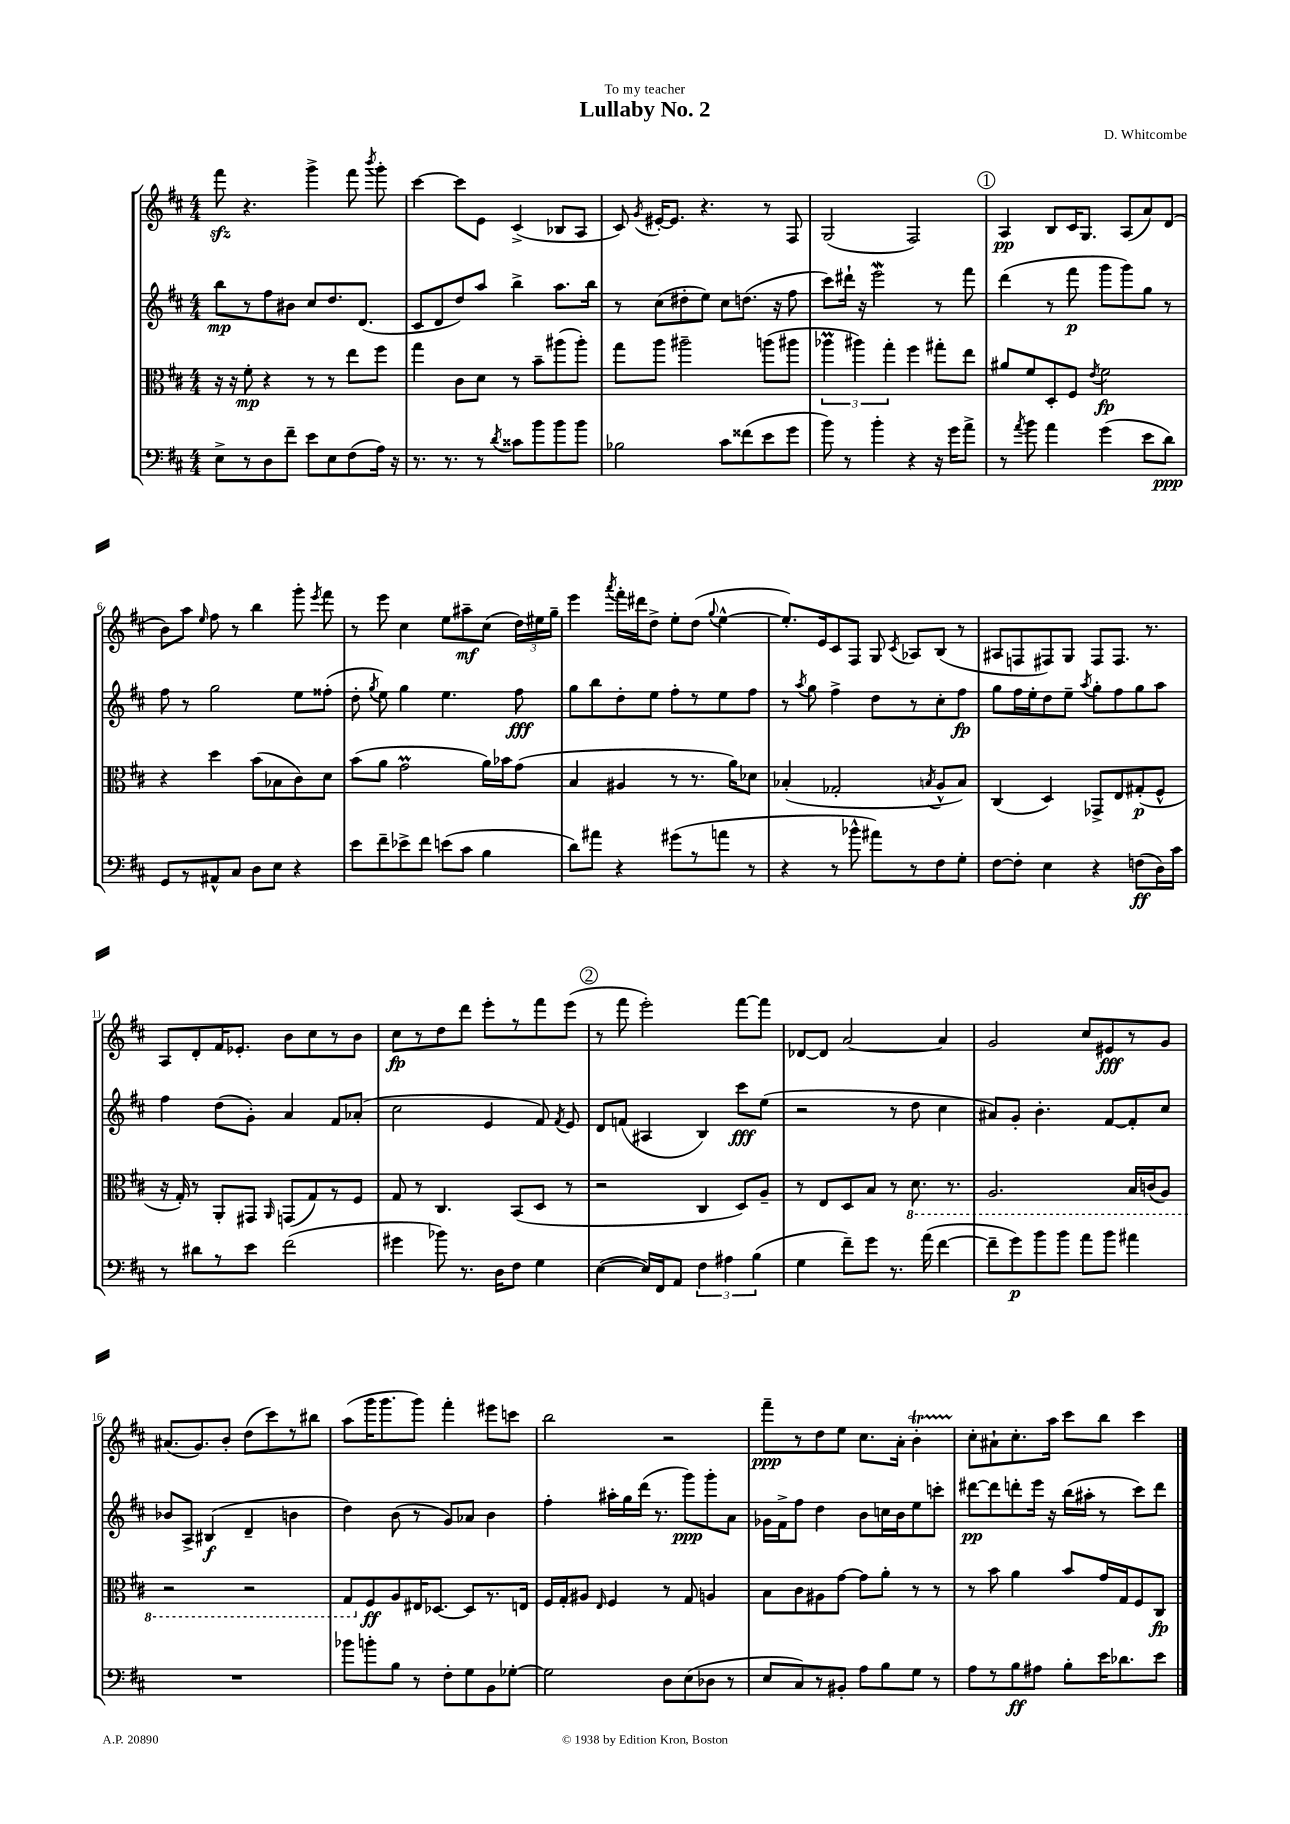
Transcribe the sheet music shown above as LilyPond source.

\header { title = "Lullaby No. 2" composer = "D. Whitcombe" dedication = "To my teacher" }
<<
\new StaffGroup <<
\new Staff = "s0" {
    \clef treble \key d \major \numericTimeSignature \time 4/4
    \autoBeamOff fis'''8\sfz r4. g'''4-> fis'''8 \acciaccatura { b'''8 } g'''8-. |
    cis'''4~ cis'''8[ e'8] cis'4->( bes8[ a8] |
    cis'8) \acciaccatura { g'8 } eis'16[~-. eis'8.] r4. r8 fis8 |
    g2( fis2) |
    \mark \markup { \circle "1" } a4\pp b8[ cis'16 g8.] a8[( a'8) d'8]( |
    b'8[) a''8] \grace { e''16 } fis''8 r8 b''4 g'''8-. \acciaccatura { e'''8 } fis'''8 |
    r8 e'''8 cis''4 e''8[ ais''8--\mf cis''8]( \tuplet 3/2 { d''16[) eis''16 g''16]-- } |
    e'''4 \acciaccatura { a'''8 } fis'''16[-. dis'''16 d''8]-> e''8[-. d''8]( \appoggiatura { g''8 } e''4~-^ |
    e''8.[-.) e'16 cis'8 fis8] g8 \acciaccatura { cis'8 } aes8[ b8]( r8 |
    ais8[ f8 fis8) g8] fis8[ fis8.] r8. |
    a8[ d'8-. fis'16 ees'8.]-. b'8[ cis''8 r8 b'8] |
    cis''8[\fp r8 d''8 d'''8] e'''8[-. r8 fis'''8 e'''8]( |
    \mark \markup { \circle "2" } r8 fis'''8 e'''2-.) fis'''8[~ fis'''8] |
    des'8[~ des'8] a'2~ a'4 |
    g'2 cis''8[ eis'8\fff r8 g'8] |
    ais'8.[( g'8.) b'8]-. d''8[( cis'''8) r8 bis''8] |
    a''8[( g'''16 g'''8. g'''8]) fis'''4-. eis'''8[ c'''8] |
    b''2 r2 |
    fis'''8[--\ppp r8 d''8 e''8] cis''8.[ a'16]-. b'4-.\startTrillSpan |
    cis''8[-.\stopTrillSpan ais'8-! cis''8.-. a''16] cis'''8[ b''8] cis'''4 \bar "|." |
}
\new Staff = "s1" {
    \clef treble \key d \major \numericTimeSignature \time 4/4
    \autoBeamOff b''8[\mp r8 fis''8 bis'8] cis''8[ d''8. d'8.]( |
    cis'8[ d'8 d''8) a''8] b''4-> a''8.[ b''16] |
    r8 cis''8[( dis''8-. e''8]) cis''8[ d''8.]( r16 fis''8 |
    cis'''8[) dis'''16]-! r16 e'''2\mordent r8 fis'''8 |
    \mark \markup { \circle "1" } d'''4( r8 fis'''8\p g'''8[ g'''8) g''8] r8 |
    fis''8 r8 g''2 e''8[ fisis''8]-.( |
    d''8-. \acciaccatura { g''8 } e''8) g''4 e''4. fis''8\fff |
    g''8[ b''8 d''8-. e''8] fis''8[-. r8 e''8 fis''8] |
    r8 \acciaccatura { a''8 } g''8 fis''4-> d''8[ r8 cis''8-. fis''8]\fp |
    g''8[ fis''16 e''16-. d''8 e''8]-- \acciaccatura { a''8 } g''8[-. fis''8 g''8 a''8] |
    fis''4 d''8[( g'8]-.) a'4 fis'8[ aes'8]-.( |
    cis''2 e'4 fis'8) \acciaccatura { fis'8 } e'8 |
    \mark \markup { \circle "2" } d'8[ f'8]( ais4 b4) cis'''8[\fff e''8]( |
    r2 r8 d''8 cis''4 |
    ais'8[) g'8]-. b'4.-. fis'8[~ fis'8-. cis''8] |
    bes'8[ a8]-> bis4\f( d'4-- b'4 |
    d''4) b'8( r8 g'8[) aes'8] b'4 |
    fis''4-. ais''16[-. g''16 d'''16]( r8. g'''8[\ppp) g'''8-. a'8] |
    ges'16[ fis'16-> fis''8] d''4 b'8[ c''16 b'16 e''8 c'''8]-. |
    dis'''8[~\pp dis'''8 d'''8-. e'''16] r16 b''16[( ais''16]-. r8 cis'''8[) d'''8] \bar "|." |
}
\new Staff = "s2" {
    \clef alto \key d \major \numericTimeSignature \time 4/4
    \autoBeamOff r16 r16 fis'8-.\mp r4 r8 r8 e''8[ fis''8] |
    g''4 cis'8[ d'8] r8 b'8[-- ais''8( ais''8]-.) |
    g''8[ a''8] ais''2-- a''8[( ais''8] |
    \tuplet 3/2 { aes''4\prall ais''4) g''4-. } fis''4 gis''8[-. e''8] |
    \mark \markup { \circle "1" } ais'8[ fis'8 d8-. fis8] \acciaccatura { e'8 } fis'2\fp |
    r4 d''4 b'8[( bes8 cis'8) d'8] |
    b'8[( a'8] g'2\prall a'16[) bes'16 g'8]( |
    b4 ais4 r8 r8. a'16[) des'8] |
    bes4-.( ges2-. \acciaccatura { b8 } a8[-^ b8]) |
    cis4( d4) ges,8[-> e8 gis8-.\p( fis8]-^ |
    r16 g16-.) r8 a,8[-. gis,8] \grace { a,16 } g,8[( g8) r8 fis8] |
    g8 r8 cis4. b,8[( d8] r8 |
    \mark \markup { \circle "2" } r2 cis4 d8[) a8]-- |
    r8 e8[ d8 b8] r8 \ottava #-1 d8. r8. |
    a,2. b,16[ c16( a,8]) |
    r2 r2 |
    g,8[ \ottava #0 fis8\ff a8 eis16 des8.]~ des8[ r8. e16] |
    fis16[ g16-. ais8] \grace { e16 } fis4 r8 g8 a4 |
    b8[ cis'8 ais8 g'8]~ g'8[ a'8]-. r8 r8 |
    r8 b'8 a'4 b'8[ g'16 g16 fis8 cis8]\fp \bar "|." |
}
\new Staff = "s3" {
    \clef bass \key d \major \numericTimeSignature \time 4/4
    \autoBeamOff e8[-> r8 d8 fis'8]-- e'8[ e8 fis8( a16]) r16 |
    r8. r8. r8 \acciaccatura { d'8 } cisis'8[ b'8 b'8 b'8] |
    bes2 cis'8[ fisis'8( e'8 g'8] |
    b'8) r8 b'4-. r4 r16 g'16[ a'8]-> |
    \mark \markup { \circle "1" } r8 \acciaccatura { a'8 } b'8 a'4 g'4( e'8[ d'8]\ppp) |
    g,8[ r8 ais,8-^ cis8] d8[ e8] r4 |
    e'8[ fis'8-- ees'8-> fis'8] e'8[( cis'8] b4 |
    d'8[) ais'8] r4 gis'8[( r8 a'8] r8 |
    r4 r8 bes'8-^ ais'8[) r8 fis8 g8]-. |
    fis8[~ fis8]-. e4 r4 f8[\ff( d16) cis'16] |
    r8 dis'8[ r8 e'8] fis'2( |
    gis'4 bes'8) r8. d16[ fis8] g4 |
    \mark \markup { \circle "2" } e4~( e16[) fis,16 a,8] \tuplet 3/2 { fis4 ais4 b4( } |
    g4 fis'8[--) g'8] r8. a'16( fis'4~ |
    fis'8[-- g'8\p) b'8 b'8] a'8[ b'8] ais'4 |
    R1 |
    bes'8[ b'8-. b8] r8 fis8[-. g8 b,8 ges8]~-. |
    ges2 d8[ e8( des8] r8 |
    e8[ cis8) r8 bis,8]-. a8[ b8 g8] r8 |
    a8[ r8 b8\ff ais8] b8[-. e'16 des'8. e'8] \bar "|." |
}
>>
>>
